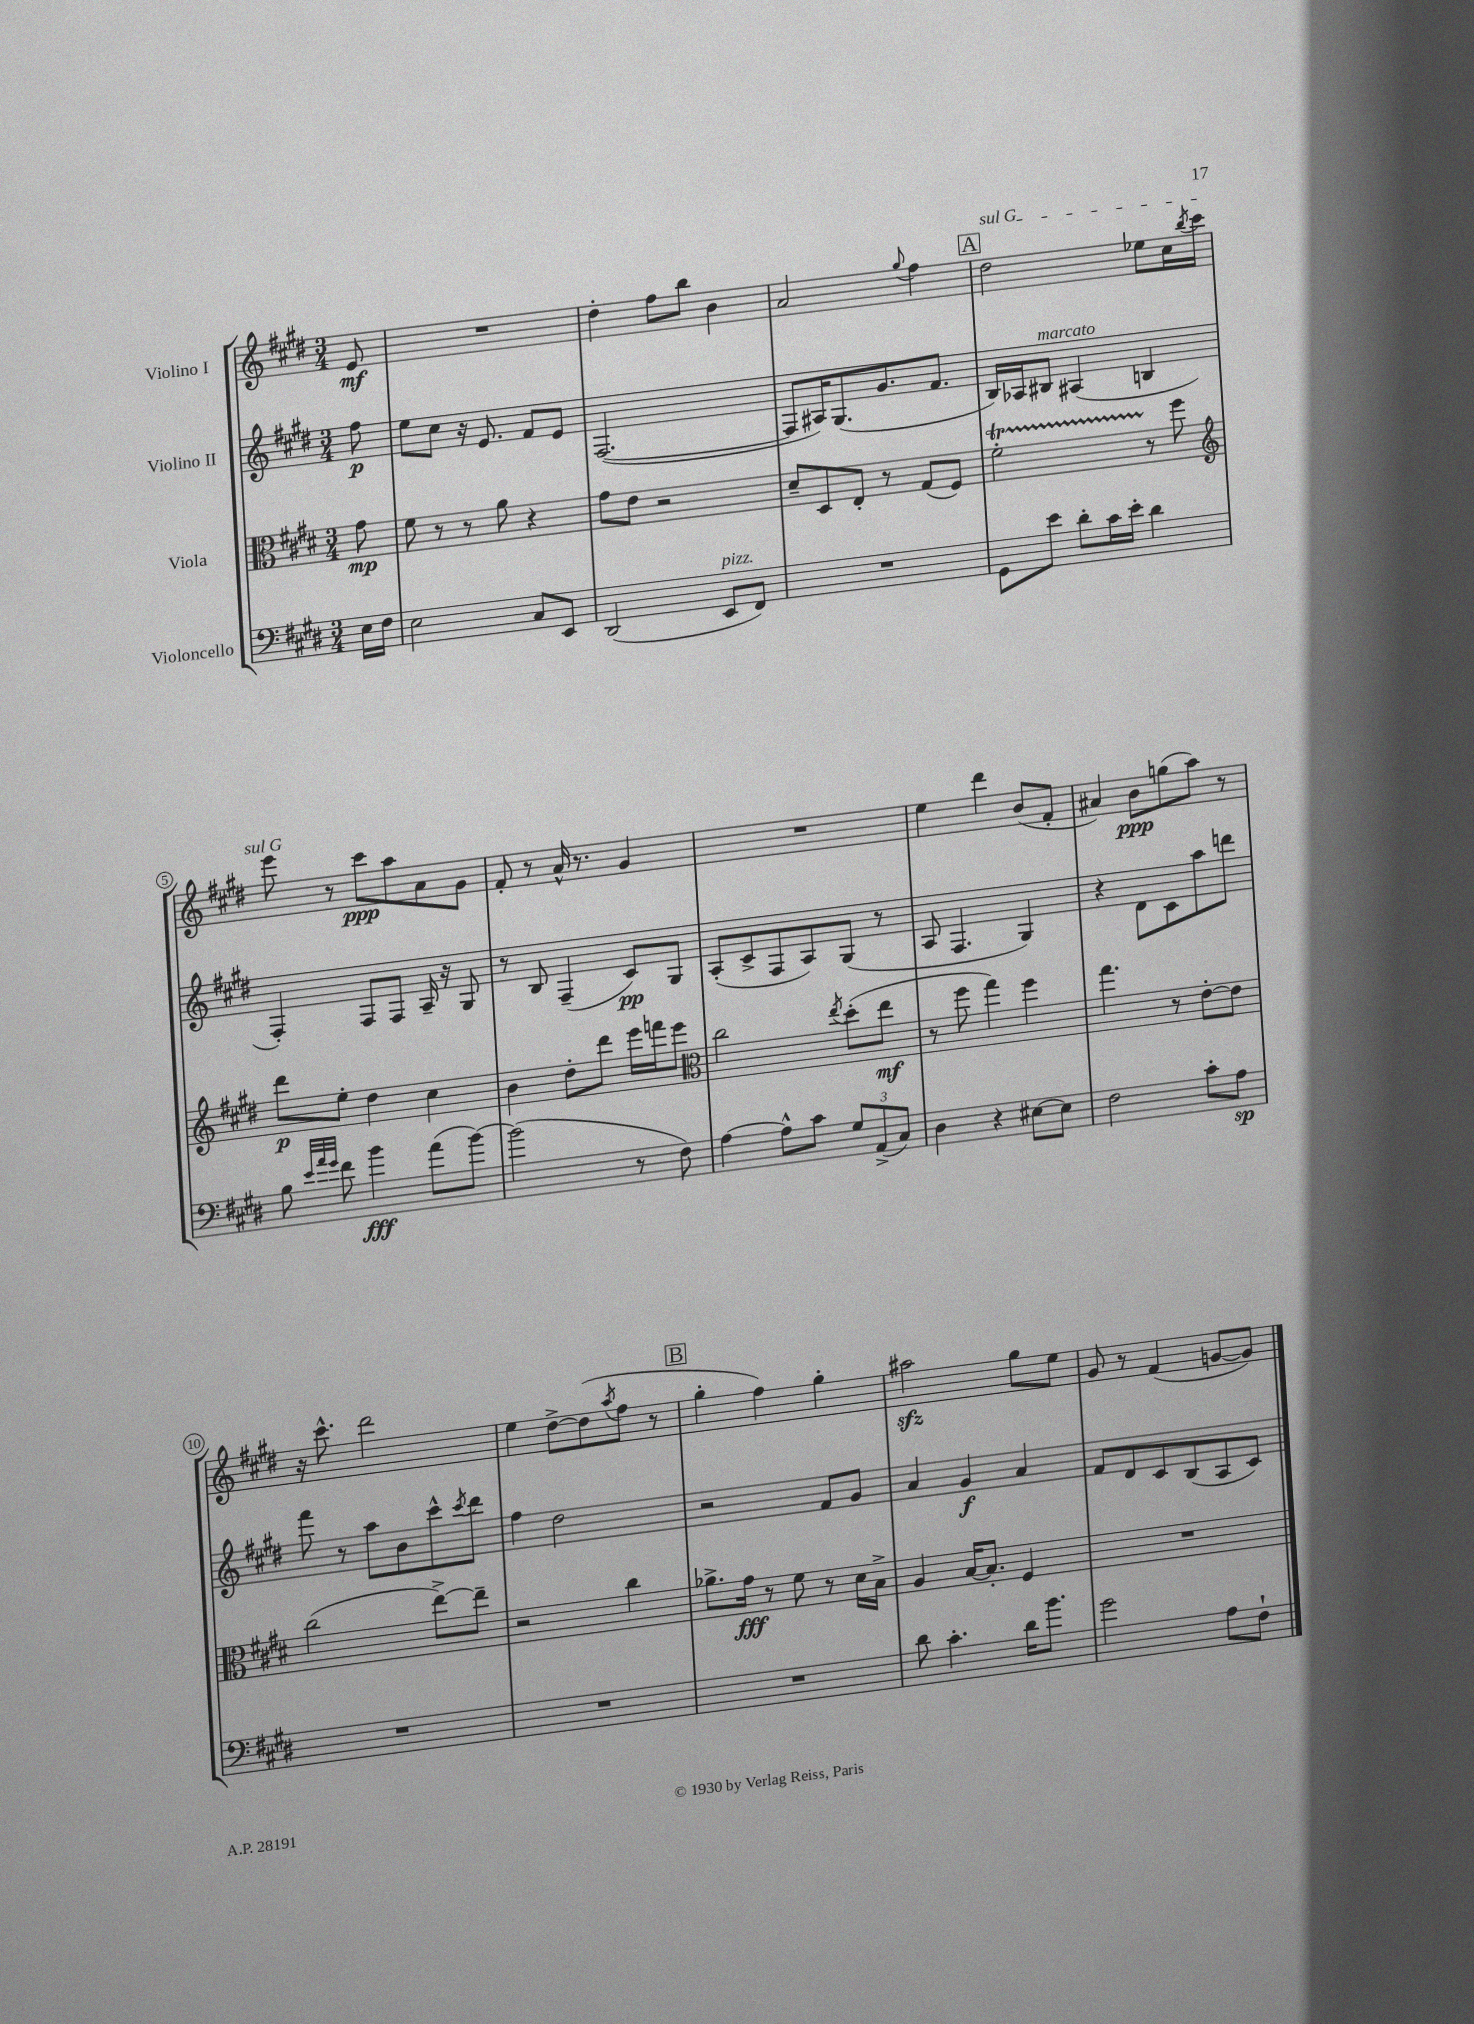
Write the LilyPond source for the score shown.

<<
\new StaffGroup <<
\new Staff = "s0" \with { instrumentName = "Violino I" } {
    \clef treble \key e \major \numericTimeSignature \time 3/4 \partial 8
    e'8\mf |
    R2. |
    dis''4-. fis''8 b''8 b'4 |
    a'2 \appoggiatura { gis''8 } fis''4 |
    \mark \markup { \box "A" } \once \override TextSpanner.bound-details.left.text = \markup { \italic "sul G" } dis''2\startTextSpan ees''8 cis''16 \acciaccatura { b''8 } cis'''16 |
    e'''8\stopTextSpan r8 cis'''8\ppp a''8 a'8 gis'8 |
    fis'8-. r8 a'16-^ r8. gis'4 |
    R2. |
    e''4 dis'''4 b'8( fis'8-. |
    ais'4) b'8\ppp g''8( a''8) r8 |
    r16 cis'''8.-^ dis'''2 |
    e''4 dis''8~-> dis''8( \acciaccatura { a''8 } fis''8 r8 |
    \mark \markup { \box "B" } gis''4-. fis''4) gis''4-. |
    ais''2\sfz gis''8 e''8 |
    gis'8 r8 fis'4( g'8~ g'8) \bar "|." |
}
\new Staff = "s1" \with { instrumentName = "Violino II" } {
    \clef treble \key e \major \numericTimeSignature \time 3/4 \partial 8
    fis''8\p |
    e''8 cis''8 r16 e'8. fis'8 e'8 |
    fis2.~( |
    fis8 ais16) gis8.( gis'8. fis'8. |
    \mark \markup { \box "A" } b16) aes16 bis8^\markup { \italic "marcato" } ais4( b4 |
    fis4-.) fis8 fis8 a16-- r16 gis8 |
    r8 b8 fis4--( cis'8\pp) gis8 |
    a8-.( cis'8-> fis8 a8) gis8( r8 |
    a8 fis4. gis4) |
    r4 dis'8 cis'8 a''8 d'''8 |
    fis'''8 r8 a''8 b'8 cis'''8-^ \acciaccatura { cis'''8 } dis'''8 |
    fis''4 dis''2 |
    \mark \markup { \box "B" } r2 fis'8 gis'8 |
    a'4 gis'4\f a'4 |
    fis'8 dis'8 cis'8 b8( a8 cis'8) \bar "|." |
}
\new Staff = "s2" \with { instrumentName = "Viola" } {
    \clef alto \key e \major \numericTimeSignature \time 3/4 \partial 8
    gis'8\mp |
    fis'8 r8 r8 a'8 r4 |
    gis'8 e'8 r2 |
    dis'8-- dis8 e8-. r8 gis8( fis8) |
    \mark \markup { \box "A" } fis'2-.\startTrillSpan r8\stopTrillSpan fis''8 |
    \clef treble dis'''8\p e''8-. dis''4 cis''4 |
    b'4 dis''8-. dis'''8 e'''16 f'''16 e'''8 |
    \clef alto cis''2 \acciaccatura { e''8 } dis''8-.( e''8\mf |
    r8 fis''8 gis''4) fis''4 |
    gis''4. r8 e'8~-. e'8 |
    cis''2( e''8~->) e''8-- |
    r2 cis''4 |
    \mark \markup { \box "B" } aes'8.-> gis'16\fff r8 fis'8 r8 dis'16 b16-> |
    a4 b16~ b8.-. fis4 |
    R2. \bar "|." |
}
\new Staff = "s3" \with { instrumentName = "Violoncello" } {
    \clef bass \key e \major \numericTimeSignature \time 3/4 \partial 8
    e16 fis16 |
    e2 cis8 e,8 |
    dis,2( e,8^\markup { \italic "pizz." } fis,8) |
    R2. |
    \mark \markup { \box "A" } gis,8 e'8 dis'8-. cis'16 e'16-. dis'4 |
    b8 \grace { e'32 a'32 gis'32 } fis'8 b'4\fff a'8( b'8~) |
    b'2( r8 fis8) |
    a4~ a8-^ cis'8 \tuplet 3/2 { gis8 a,8->( cis8) } |
    dis4 r4 eis8~ eis8 |
    fis2 cis'8-. a8\sp |
    R2. |
    R2. |
    \mark \markup { \box "B" } R2. |
    dis'8 cis'4.-. dis'16 b'8. |
    gis'2 a8 fis8-! \bar "|." |
}
>>
>>
\layout { \context { \Score \override BarNumber.stencil = #(make-stencil-circler 0.1 0.3 ly:text-interface::print) } }
